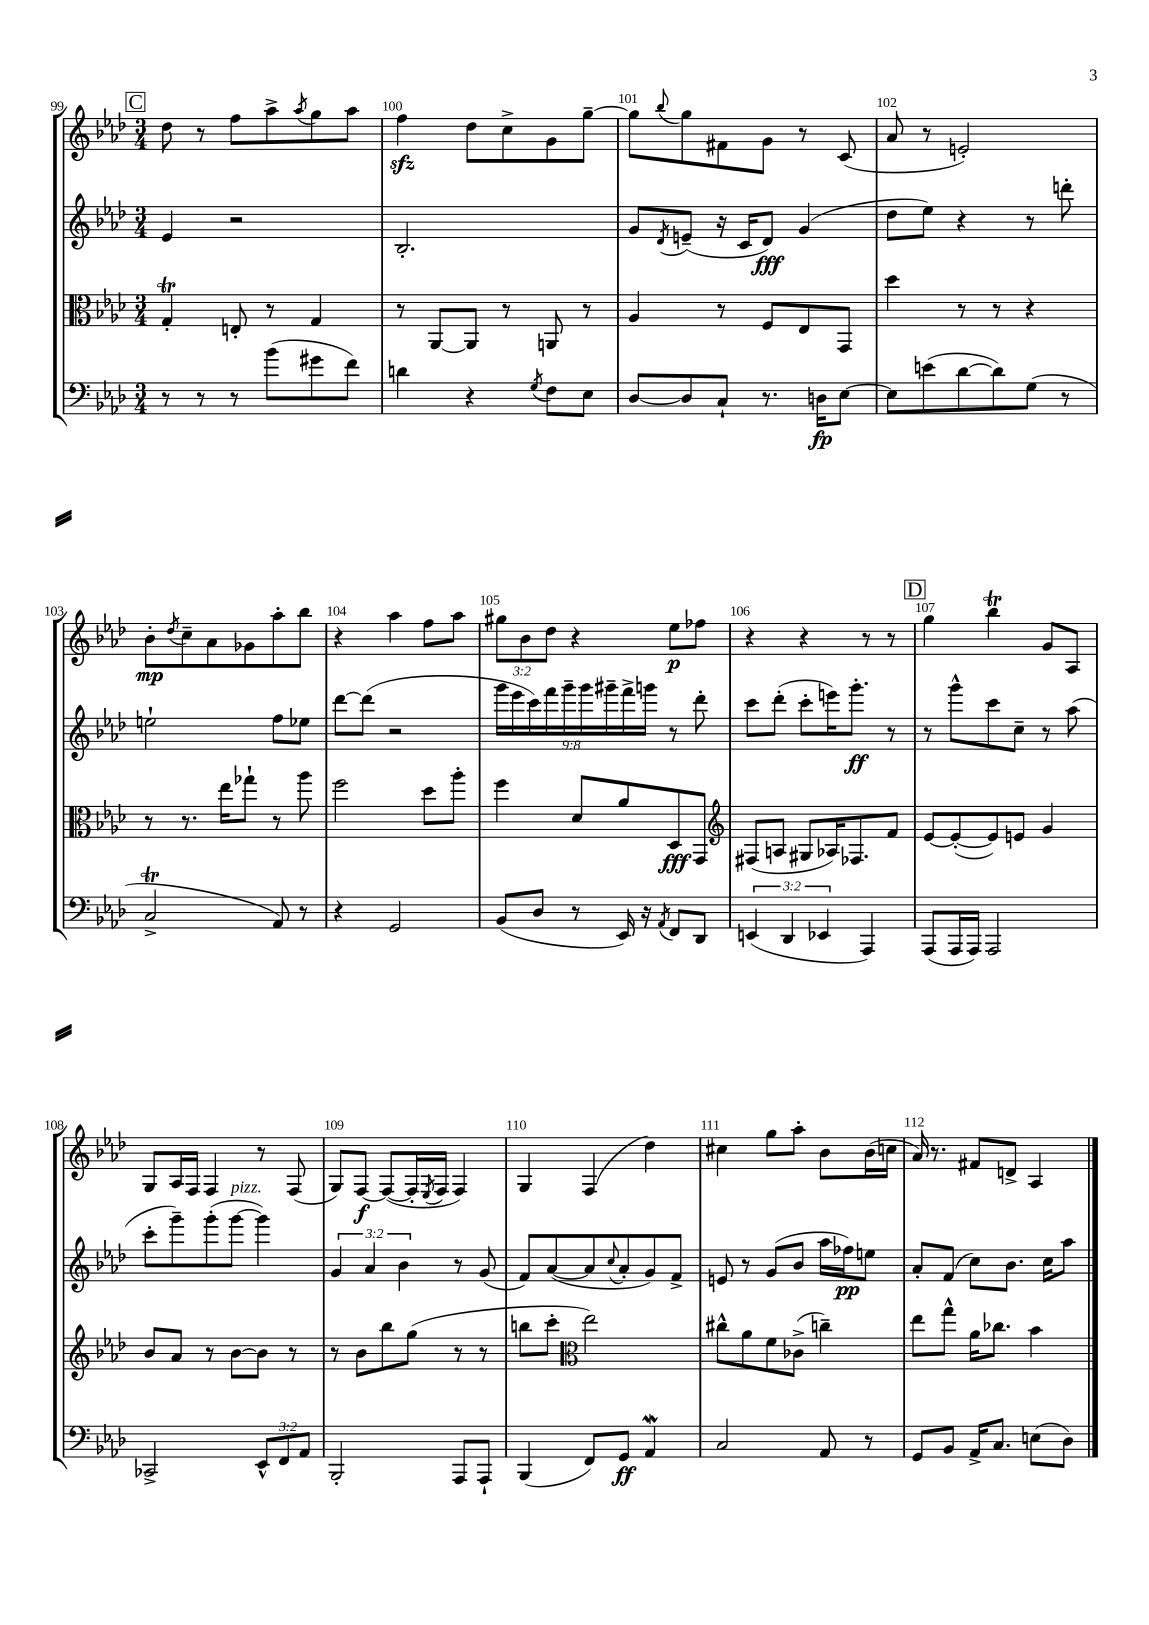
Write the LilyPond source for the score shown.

<<
\new StaffGroup <<
\new Staff = "s0" {
    \clef treble \key aes \major \numericTimeSignature \time 3/4 \override Staff.TupletNumber.text = #tuplet-number::calc-fraction-text
    \mark \markup { \box "C" } des''8 r8 f''8 aes''8-> \acciaccatura { aes''8 } g''8 aes''8 |
    f''4\sfz des''8 c''8-> g'8 g''8~-- |
    g''8 \appoggiatura { bes''8 } g''8 fis'8 g'8 r8 c'8( |
    aes'8 r8 e'2-.) |
    bes'8-.\mp \acciaccatura { des''8 } c''8-- aes'8 ges'8 aes''8-. bes''8 |
    r4 aes''4 f''8 aes''8 |
    \tuplet 3/2 { gis''8 bes'8 des''8 } r4 ees''8\p fes''8 |
    r4 r4 r8 r8 |
    \mark \markup { \box "D" } g''4 bes''4\trill g'8 aes8 |
    g8 aes16 f16 f4 r8 f8( |
    g8) f8~\f f8~( f16-. \acciaccatura { ees8 } f16 f4) |
    g4 f4( des''4) |
    cis''4 g''8 aes''8-. bes'8 bes'16( c''16 |
    aes'16) r8. fis'8 d'8-> aes4 \bar "|." |
}
\new Staff = "s1" {
    \clef treble \key aes \major \numericTimeSignature \time 3/4 \override Staff.TupletNumber.text = #tuplet-number::calc-fraction-text
    \mark \markup { \box "C" } ees'4 r2 |
    bes2.-. |
    g'8 \acciaccatura { des'8 } e'8--( r16 c'16 des'8\fff) g'4( |
    des''8 ees''8) r4 r8 d'''8-. |
    e''2-! f''8 ees''8 |
    des'''8~ des'''8( r2 |
    \tuplet 9/8 { g'''16 ees'''16 c'''16) f'''16 g'''16-- g'''16 gis'''16-- f'''16-> g'''16 } r8 des'''8-. |
    c'''8 des'''8-.( c'''8-. e'''16) g'''8.-.\ff r8 |
    \mark \markup { \box "D" } r8 g'''8-^ c'''8 c''8-- r8 aes''8( |
    c'''8-. g'''8--) g'''8-.( g'''8~^\markup { \italic "pizz." } g'''4) |
    \tuplet 3/2 { g'4 aes'4 bes'4 } r8 g'8( |
    f'8) aes'8~( aes'8 \appoggiatura { c''8 } aes'8-. g'8) f'8-> |
    e'8 r8 g'8( bes'8 aes''16 fes''16\pp) e''8 |
    aes'8-. f'8( c''8) bes'8. c''16 aes''8 \bar "|." |
}
\new Staff = "s2" {
    \clef alto \key aes \major \numericTimeSignature \time 3/4
    \mark \markup { \box "C" } g4-.\trill e8-. r8 g4 |
    r8 aes,8~ aes,8 r8 a,8 r8 |
    aes4 r8 f8 ees8 g,8 |
    des''4 r8 r8 r4 |
    r8 r8. ees''16 ges''8-! r8 aes''8 |
    f''2 des''8 aes''8-. |
    f''4 des'8 aes'8 des8\fff g,8 |
    \clef treble fis8( a8 gis8 aes16) fes8. f'8 |
    \mark \markup { \box "D" } ees'8~ ees'8~-.( ees'8) e'8 g'4 |
    bes'8 aes'8 r8 bes'8~ bes'8 r8 |
    r8 bes'8 bes''8 g''8( r8 r8 |
    b''8 c'''8-. \clef alto ees''2) |
    cis''8-^ aes'8 f'8 ces'8->( c''4--) |
    ees''8 g''8-^ aes'16 ces''8. bes'4 \bar "|." |
}
\new Staff = "s3" {
    \clef bass \key aes \major \numericTimeSignature \time 3/4 \override Staff.TupletNumber.text = #tuplet-number::calc-fraction-text
    \mark \markup { \box "C" } r8 r8 r8 bes'8( gis'8 f'8) |
    d'4 r4 \acciaccatura { g8 } f8 ees8 |
    des8~ des8 c8-! r8. d16\fp ees8~ |
    ees8 e'8( des'8~ des'8) g8( r8 |
    c2->\trill aes,8) r8 |
    r4 g,2 |
    bes,8( des8 r8 ees,16) r16 \acciaccatura { aes,8 } f,8 des,8 |
    \tuplet 3/2 { e,4( des,4 ees,4 } aes,,4) |
    \mark \markup { \box "D" } aes,,8( aes,,16 aes,,16) aes,,2 |
    ces,2-> \tuplet 3/2 { ees,8-^ f,8 aes,8 } |
    bes,,2-. aes,,8 aes,,8-! |
    bes,,4( f,8) g,8\ff aes,4\mordent |
    c2 aes,8 r8 |
    g,8 bes,8 aes,16-> c8. e8( des8) \bar "|." |
}
>>
>>
\layout { \context { \Score currentBarNumber = #99 \override BarNumber.break-visibility = ##(#f #t #t) barNumberVisibility = #all-bar-numbers-visible } }
